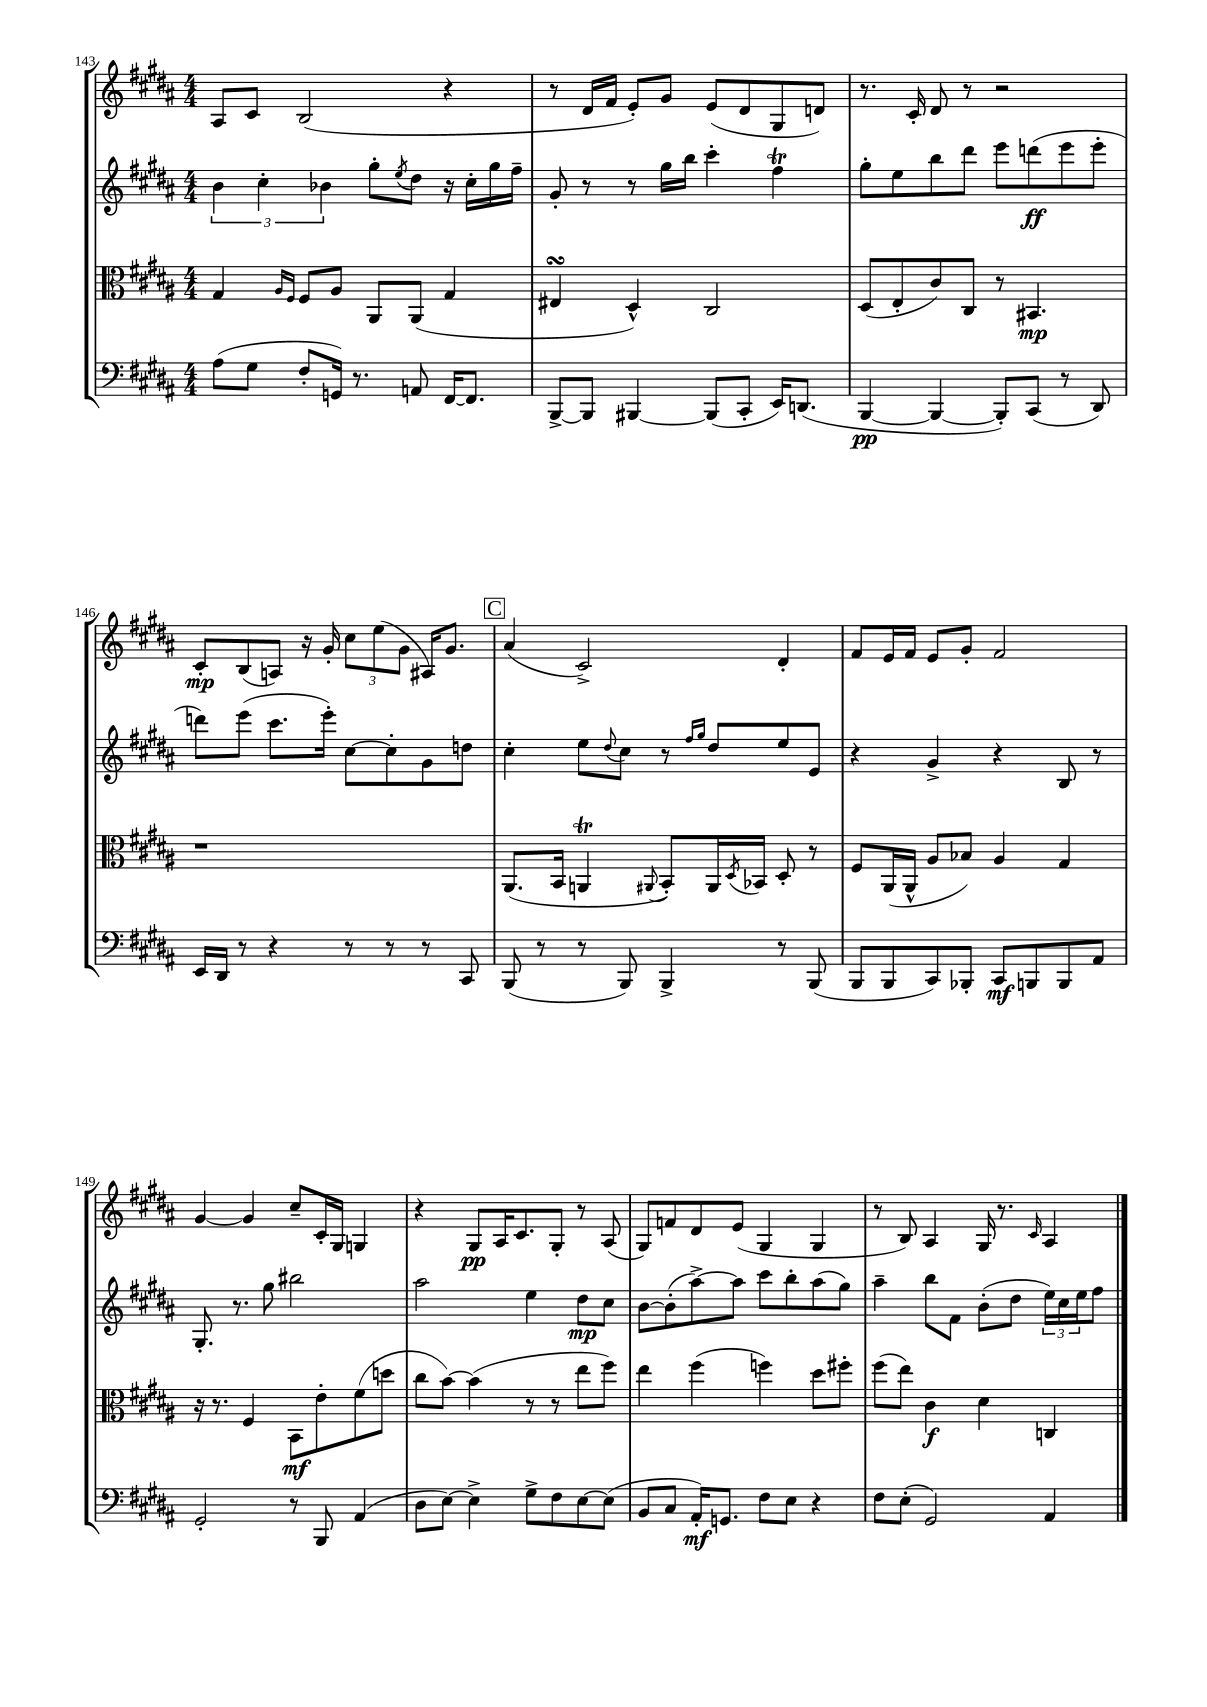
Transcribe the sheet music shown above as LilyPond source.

<<
\new StaffGroup <<
\new Staff = "s0" {
    \clef treble \key b \major \numericTimeSignature \time 4/4
    ais8 cis'8 b2( r4 |
    r8 dis'16 fis'16 e'8-.) gis'8 e'8( dis'8 gis8 d'8) |
    r8. cis'16-. dis'8 r8 r2 |
    cis'8-.\mp b8( a8) r16 gis'16-. \tuplet 3/2 { cis''8 e''8( gis'8 } ais16) gis'8. |
    \mark \markup { \box "C" } ais'4( cis'2->) dis'4-. |
    fis'8 e'16 fis'16 e'8 gis'8-. fis'2 |
    gis'4~ gis'4 cis''8-- cis'16-. gis16 g4 |
    r4 gis8\pp ais16 cis'8. gis8-. r8 ais8( |
    gis8) f'8 dis'8 e'8( gis4 gis4 |
    r8 b8) ais4 gis16 r8. \grace { cis'16 } ais4 \bar "|." |
}
\new Staff = "s1" {
    \clef treble \key b \major \numericTimeSignature \time 4/4
    \tuplet 3/2 { b'4 cis''4-. bes'4 } gis''8-. \acciaccatura { e''8 } dis''8 r16 cis''16-. gis''16 fis''16-- |
    gis'8-. r8 r8 gis''16 b''16 cis'''4-. fis''4\trill |
    gis''8-. e''8 b''8 dis'''8 e'''8 d'''8\ff( e'''8 e'''8-. |
    d'''8) e'''8( cis'''8. e'''16-.) cis''8~ cis''8-. gis'8 d''8 |
    \mark \markup { \box "C" } cis''4-. e''8 \appoggiatura { dis''8 } cis''8 r8 \grace { fis''16 gis''16 } dis''8 e''8 e'8 |
    r4 gis'4-> r4 b8 r8 |
    gis8.-. r8. gis''8 bis''2 |
    ais''2 e''4 dis''8\mp cis''8 |
    b'8~ b'8-.( ais''8~->) ais''8 cis'''8 b''8-. ais''8( gis''8) |
    ais''4-- b''8 fis'8 b'8-.( dis''8 \tuplet 3/2 { e''16) cis''16 e''16 } fis''8 \bar "|." |
}
\new Staff = "s2" {
    \clef alto \key b \major \numericTimeSignature \time 4/4
    gis4 \grace { ais16 fis16 } fis8 ais8 ais,8 ais,8( gis4 |
    eis4\turn dis4-^) cis2 |
    dis8( e8-. cis'8) cis8 r8 bis,4.\mp |
    r1 |
    \mark \markup { \box "C" } ais,8.( b,16 a,4\trill \appoggiatura { ais,8 } b,8-.) ais,16 \acciaccatura { dis8 } bes,16 dis8-. r8 |
    fis8 ais,16( ais,16-^ ais8 bes8) ais4 gis4 |
    r16 r8. fis4 b,8\mf e'8-. fis'8( d''8 |
    cis''8 b'8~) b'4( r8 r8 e''8 fis''8) |
    e''4 fis''4( f''4) dis''8 fis''8-. |
    fis''8( e''8) cis'4\f dis'4 c4 \bar "|." |
}
\new Staff = "s3" {
    \clef bass \key b \major \numericTimeSignature \time 4/4
    ais8( gis8 fis8-. g,16) r8. a,8 fis,16~ fis,8. |
    b,,8~-> b,,8 bis,,4~ bis,,8( cis,8-. e,16) d,8.( |
    b,,4~\pp b,,4~ b,,8-.) cis,8( r8 dis,8) |
    e,16 dis,16 r8 r4 r8 r8 r8 cis,8 |
    \mark \markup { \box "C" } b,,8( r8 r8 b,,8) b,,4-> r8 b,,8( |
    b,,8 b,,8 cis,8) bes,,8-. cis,8\mf b,,8 b,,8 ais,8 |
    gis,2-. r8 b,,8 ais,4( |
    dis8 e8~) e4-> gis8-> fis8 e8~ e8( |
    b,8 cis8 ais,16-.\mf) g,8. fis8 e8 r4 |
    fis8 e8-.( gis,2) ais,4 \bar "|." |
}
>>
>>
\layout { \context { \Score currentBarNumber = #143 } }
